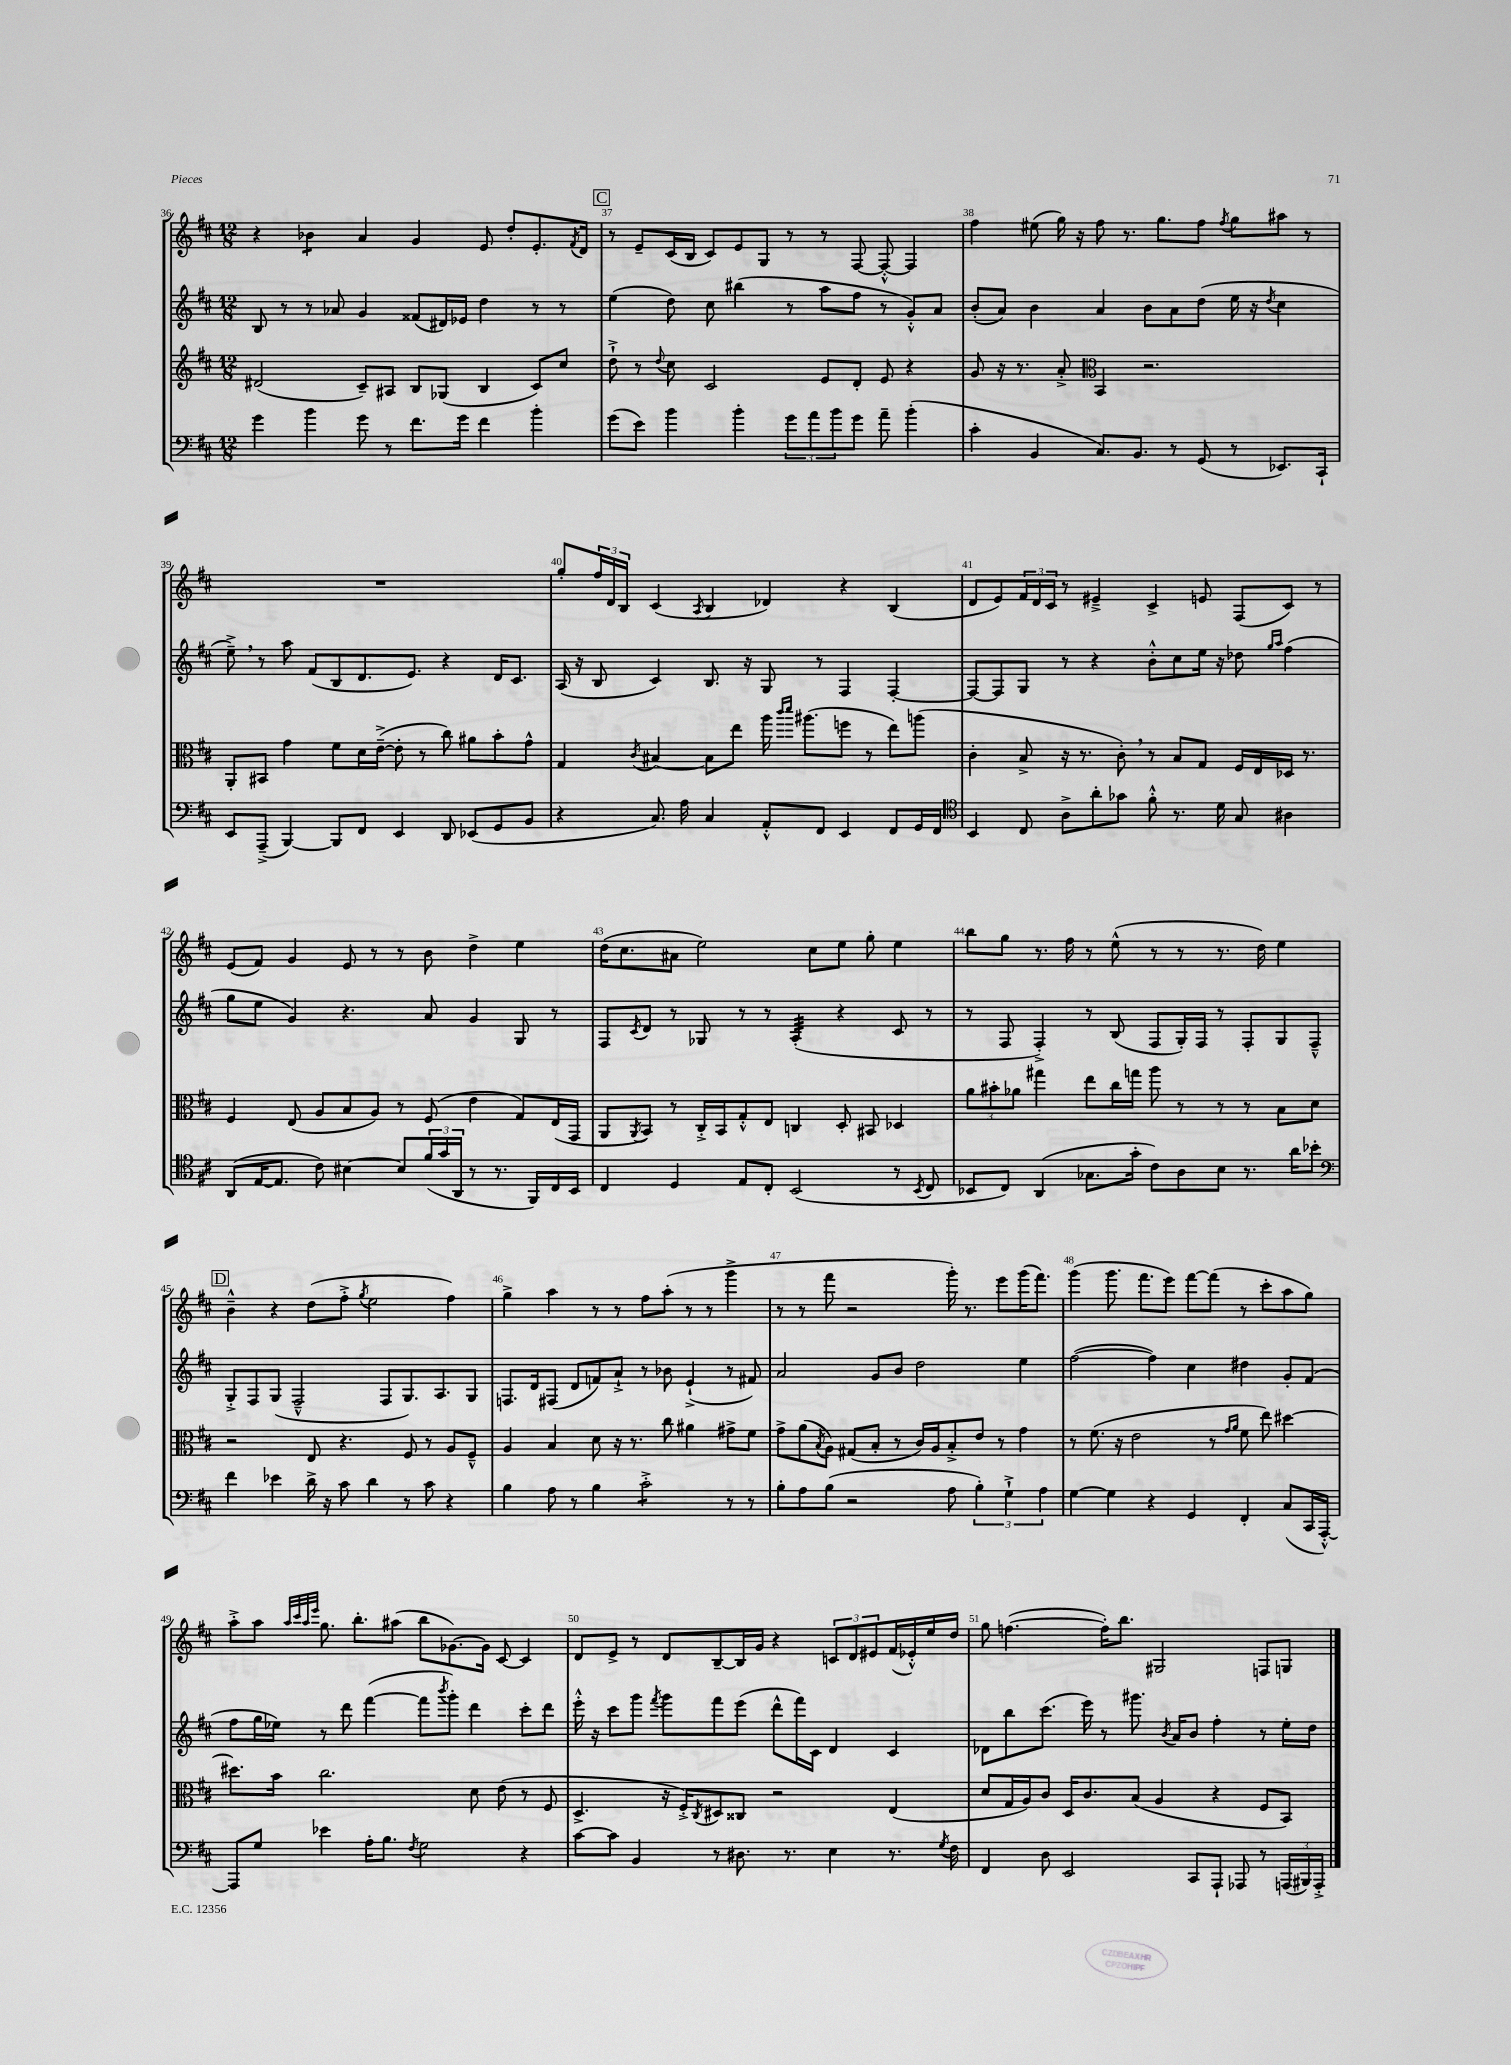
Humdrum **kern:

**kern	**kern	**kern	**kern
*staff4	*staff3	*staff2	*staff1
*clefF4	*clefG2	*clefG2	*clefG2
*k[f#c#]	*k[f#c#]	*k[f#c#]	*k[f#c#]
*M12/8	*M12/8	*M12/8	*M12/8
4g\	(2d#/	8B/	4r
.	.	8r	.
4b\	.	8r	4b-\
.	.	8a-/	.
8g\	8c#~/L)	4g/	4a/
8r	8A#/J	.	.
8.f#\L	8B/L	(8f##/L	4g/
.	(8G-/J	16d#/L)	.
16g\Jk	.	16e-/JJ	.
4f#\	4B/	4dd\	8e/
.	.	.	8dd'/L
4b'\	8c#/L)	8r	8.e'/
.	8cc#/J	8r	.
.	.	.	8qf#/
.	.	.	16d/Jk
=	=	=	=
(8g\L	8dd`^\	(4ee\	8r
8e\J)	8r	.	8e~/L
.	8qqdd/	.	.
4b\	8cc#\	8dd\)	(16c#/L
.	.	.	16B/JJ
.	2c#/	8cc#\	8c#/L)
4b'\	.	(4bb#\	8e/
.	.	.	8G/J
12g\L	.	8r	8r
12a\	.	.	.
.	8e/L	8aa\L	8r
12b\	.	.	.
8g\J	8d'/J	8ff#\J	[8F#/
8a~\	8e/	8r	8F#'^^/_
(4b'\	4r	8g'^^/L)	4F#/]
.	.	8a/J	.
=	=	=	=
4c#'\	8g/	(8b'/L	4ff#\
.	16r	8a/J)	.
.	8.r	.	.
4BB/	.	4b\	(8ee#\
.	8a'^/	.	16gg\)
.	.	.	16r
*	*clefC3	*	*
8.C#/L)	4BB/	4a/	8ff#\
.	.	.	8.r
8.BB/J	.	.	.
.	2.r	8b\L	.
.	.	.	8.gg\L
8r	.	8a\	.
(8GG/	.	(8dd\J	8ff#\J
.	.	.	8qff#/
8r	.	16ee\	8gg\L
.	.	16r	.
.	.	8qdd/	.
8.EE-/L)	.	4cc#\	8aa#\J
.	.	.	8r
16CC#`/Jk	.	.	.
=	=	=	=
8EE/L	8AA'/L	8ee~^\)	1.r
(8AAA~^/J	8BB#/J	8r	.
[4BBB/)	4g\	8aa\	.
.	.	(8f#/L	.
8BBB/]L	8f#\L	8B/	.
8FF#/J	16d\L	8.d/	.
.	([16e~^\JJ	.	.
4EE/	8e'\]	.	.
.	.	8.e/J)	.
.	8r	.	.
8DD/	8cc#\)	4r	.
(8EE-/L	8a#\L	.	.
8GG/	8b'\	16d/LK	.
.	.	8.c#/J	.
8BB/J	8g^^\J	.	.
=	=	=	=
4r	4G/	(16A/	8gg'/L
.	.	16r	.
.	.	8B/	24ff#/L
.	.	.	24d/
.	.	.	24B/JJ
.	8qc#/	.	.
8.C#/)	[4B#/	4c#/)	(4c#/
16A\	.	.	.
.	.	.	8qA/
4C#/	8B#\]L	8.B/	4B/
.	8ee\J	.	.
.	.	16r	.
8AA'^^/L	16aa\	8G/	4d-/)
.	16qqccc#/LL	.	.
.	16qqddd/JJ	.	.
.	(8.aa#\L	.	.
8FF#/J	.	8r	.
4EE/	8ff\J	4F#/	4r
.	8r	.	.
8FF#/L	8ee\L)	[4F#'/	(4B/
16GG/L	(8aa\J	.	.
16FF#/JJ	.	.	.
=	=	=	=
*clefC4	*	*	*
4BB/	4c#'\	8F#/_L	8d/L
.	.	8F#/]	8e/)
8C#/	8B^/	8G/J	24f#/L
.	.	.	24d/
.	.	.	24c#/JJ
8A^\L	16r	8r	8r
.	8.r	.	.
8a'\	.	4r	4e#~^/
8g-\J	8c#'\)	.	.
8f#'^^\	8r	8b'^^\L	4c#^/
8.r	8B/L	8cc#\	.
.	8G/J	16ee\Jk	8e/
16d\	.	16r	.
8G/	16F#/LL	8dd-\	(8F#/L
.	16E/	.	.
.	.	16qqgg/LL	.
.	.	16qqaa/JJ	.
4A#\	16D-/JJ	(4ff#\	8c#/J)
.	8.r	.	.
.	.	.	8r
=	=	=	=
(8AA/L	4F#/	8gg\L	(8e/L
[16E/K	.	8ee\J	8f#/J)
8.E/]J	.	.	.
.	(8E/	4g/)	4g/
8c#\)	8A/L	.	.
[4B#\	8B/	4.r	8e/
.	8A/J)	.	8r
8B#/]L	8r	.	8r
(24f#/L	(8F#/	8a/	8b\
24g/	.	.	.
24AA/JJ	.	.	.
8r	4e\	4g/	4dd^\
8.r	.	.	.
.	8G/L)	8G/	4ee\
16FF#/LL)	.	.	.
16C#/	(16E/L	8r	.
16BB/JJ	16GG/JJ	.	.
=	=	=	=
4C#/	8AA/L	8F#/L	(16dd\LK
.	.	.	8.cc#\
.	8qAA/	8qc#/	.
.	8BB/J)	8d/J	.
4D/	8r	8r	8a#\J
.	16C#'^/LL	8G-/	2ee\)
.	16BB/J	.	.
8E/L	8G'^^/	8r	.
8C#'/J	8E/J	8r	.
(2BB/	4C/	(4A'/	.
.	.	.	8cc#\L
.	8D'/	4r	8ee\J
.	8BB#/	.	8gg'\
8r	4D-/	8c#/	4ee\
8qBB/	.	.	.
8C#/	.	8r	.
=	=	=	=
8BB-/L	12a\L	8r	8bb\L
.	12b#'\	.	.
8C#/J)	.	8F#/	8gg\J
.	12a-\J	.	.
(4AA/	4gg#\	4F#'^/)	8.r
.	.	.	16ff#\
8.G-\L	8ee\L	8r	8r
.	16cc#\L	(8B/	(8ee^^\
16g'\Jk	16gg\JJ	.	.
8c#\L)	8aa\	8F#/L	8r
8A\	8r	16G'/L)	8r
.	.	16F#/JJ	.
8B\J	8r	8r	8.r
8.r	8r	8F#'/L	.
.	.	.	16dd\)
.	8B\L	8G/	4ee\
16a\LK	.	.	.
8b-'\J	8d\J	8F#~^^/J	.
=	=	=	=
*clefF4	*	*	*
4f#\	2r	8G'^/L	4b~^^\
.	.	8F#/	.
4e-\	.	(8G/J	4r
.	.	2F#~^^/	.
16d^\	8E/	.	(8dd\L
16r	.	.	.
8c#\	4.r	.	8ff#'^\J
.	.	.	8qgg/
4d\	.	.	2ee\
.	.	8F#/L	.
8r	8F#/	8.G/)	.
8c#\	8r	.	.
.	.	8.A/	.
4r	8A/L	.	4ff#\)
.	8F#~^^/J	8G/J	.
=	=	=	=
4B\	4A/	8.F/L	4gg^\
.	.	16d/k	.
8A\	4B/	(8F#/J	4aa\
8r	.	8d/L	.
4B\	8d\	8f/)	8r
.	16r	8a`^/J	8r
.	8.r	.	.
2c#'^\	.	8r	8ff#\L
.	8cc#\	8b-\	(8aa'\J
.	4a#\	(4e`^/	8r
.	.	.	8r
8r	8g#^\L	8r	4ggg^\
8r	8f#\J	8f#/)	.
=	=	=	=
8B'\L	8g^\L	2a/	8r
8A\	(8a\	.	8r
.	8qB/	.	.
(8B\J	8A\J)	.	8fff#\
2r	(8G#/L	.	2r
.	8B'/J	8g/L	.
.	8r	8b/J	.
.	16c#/LL)	2dd\	.
.	16A/J	.	.
8A\	8B'^/	.	16ggg'\)
.	.	.	8.r
6B'\)	8e/J	.	.
.	8r	.	8eee\L
6G`^\	.	.	.
.	4g\	4ee\	(16ggg\K
.	.	.	8.fff#\J)
6A\	.	.	.
=	=	=	=
[4G\	8r	([2ff#\	(4ggg\
.	(8.f#\	.	.
4G\]	.	.	8.ggg\
.	16r	.	.
.	2e\	.	.
.	.	.	8.fff#\L
4r	.	4ff#\])	.
.	.	.	8eee\J)
4GG/	.	4cc#\	[8fff#\L
.	8r	.	(8fff#\]J
.	16qqg/LL	.	.
.	16qqa/JJ	.	.
4FF#'/	8f#\	4dd#\	8r
.	8ee\)	.	8ccc#'\L
(8C#/L	[4dd#\	8g'/L	8aa\
16CC#/L	.	(8f#/J	8gg\J)
[16AAA'^^/JJ)	.	.	.
=	=	=	=
8AAA/]L	8.dd#\]L	8ff#\L	8aa'^\L
8G/J	.	16gg\L	8aa\J
.	16b\Jk	16ee-\JJ)	.
.	.	.	32qqaa/LLL
.	.	.	32qqccc#/
.	.	.	32qqaa/
.	.	.	32qqeee/JJJ
4e-\	2.cc#\	8r	8.gg\
.	.	8ddd\	.
.	.	.	8.bb'\L
16A'\LK	.	([4fff#\	.
8.B\J	.	.	.
.	.	.	(8aa#\J
8qF#/	.	.	.
2G\	.	8fff#\]L	8bb\L
.	.	8qbbb/	.
.	.	8ggg'\J)	[8.g-\)
.	8d\	4ddd\	.
.	.	.	16g-\]Jk
.	(8e\	.	[8c#/
4r	8r	8ccc#'\L	4c#/]
.	8F#/	8ddd\J	.
=	=	=	=
[8c#\L	4.D^/	16eee'^^\	8d/L
.	.	16r	.
8c#\]J	.	8ccc#\L	8e^/J
4BB/	.	8ggg\J	8r
.	.	8qfff#/	.
.	16r	8ggg\L	8d/L
.	16F#'^/LK)	.	.
.	8qC#/	.	.
8r	8D#/	8fff#\	[8B~/
8.D#\	8C##/J	(8eee\J	16B/]L
.	.	.	16g/JJ
.	2r	8ddd^^\L	4r
8.r	.	.	.
.	.	16fff#\L)	.
.	.	16c#\JJ	.
4E\	.	4d/	12c/L
.	.	.	12d/
.	.	.	12e#/
8.r	(4E/	4c#/	(16f#/L
.	.	.	16e-'^^/)
.	.	.	16ee/
8qG/	.	.	.
16F#\	.	.	16dd/JJ
=	=	=	=
4FF#/	8d/L	8d-\L	8gg\
.	16G/L	8bb\	([4.ff\
.	16A/J)	.	.
8D\	8c#/J	(8.ccc#\J	.
2EE/	16D/LK	.	.
.	8.c#/	16eee\)	.
.	.	8r	16ff'\]LK)
.	.	.	8.bb\J
.	(8B/J	8.ggg#\	.
.	4A/	.	2G#/
.	.	8qb/	.
.	.	16a/LK	.
8CC#/L	.	8b/J	.
8AAA`/J	4r	4ff#'\	.
8AAA-/	.	.	.
8r	8F#/L	8r	8F/L
(24AAA/LL	8BB/J)	16ee'\LL	8G/J
24BBB#/)	.	.	.
.	.	16dd\JJ	.
24AAA'^/JJ	.	.	.
==	==	==	==
*-	*-	*-	*-
